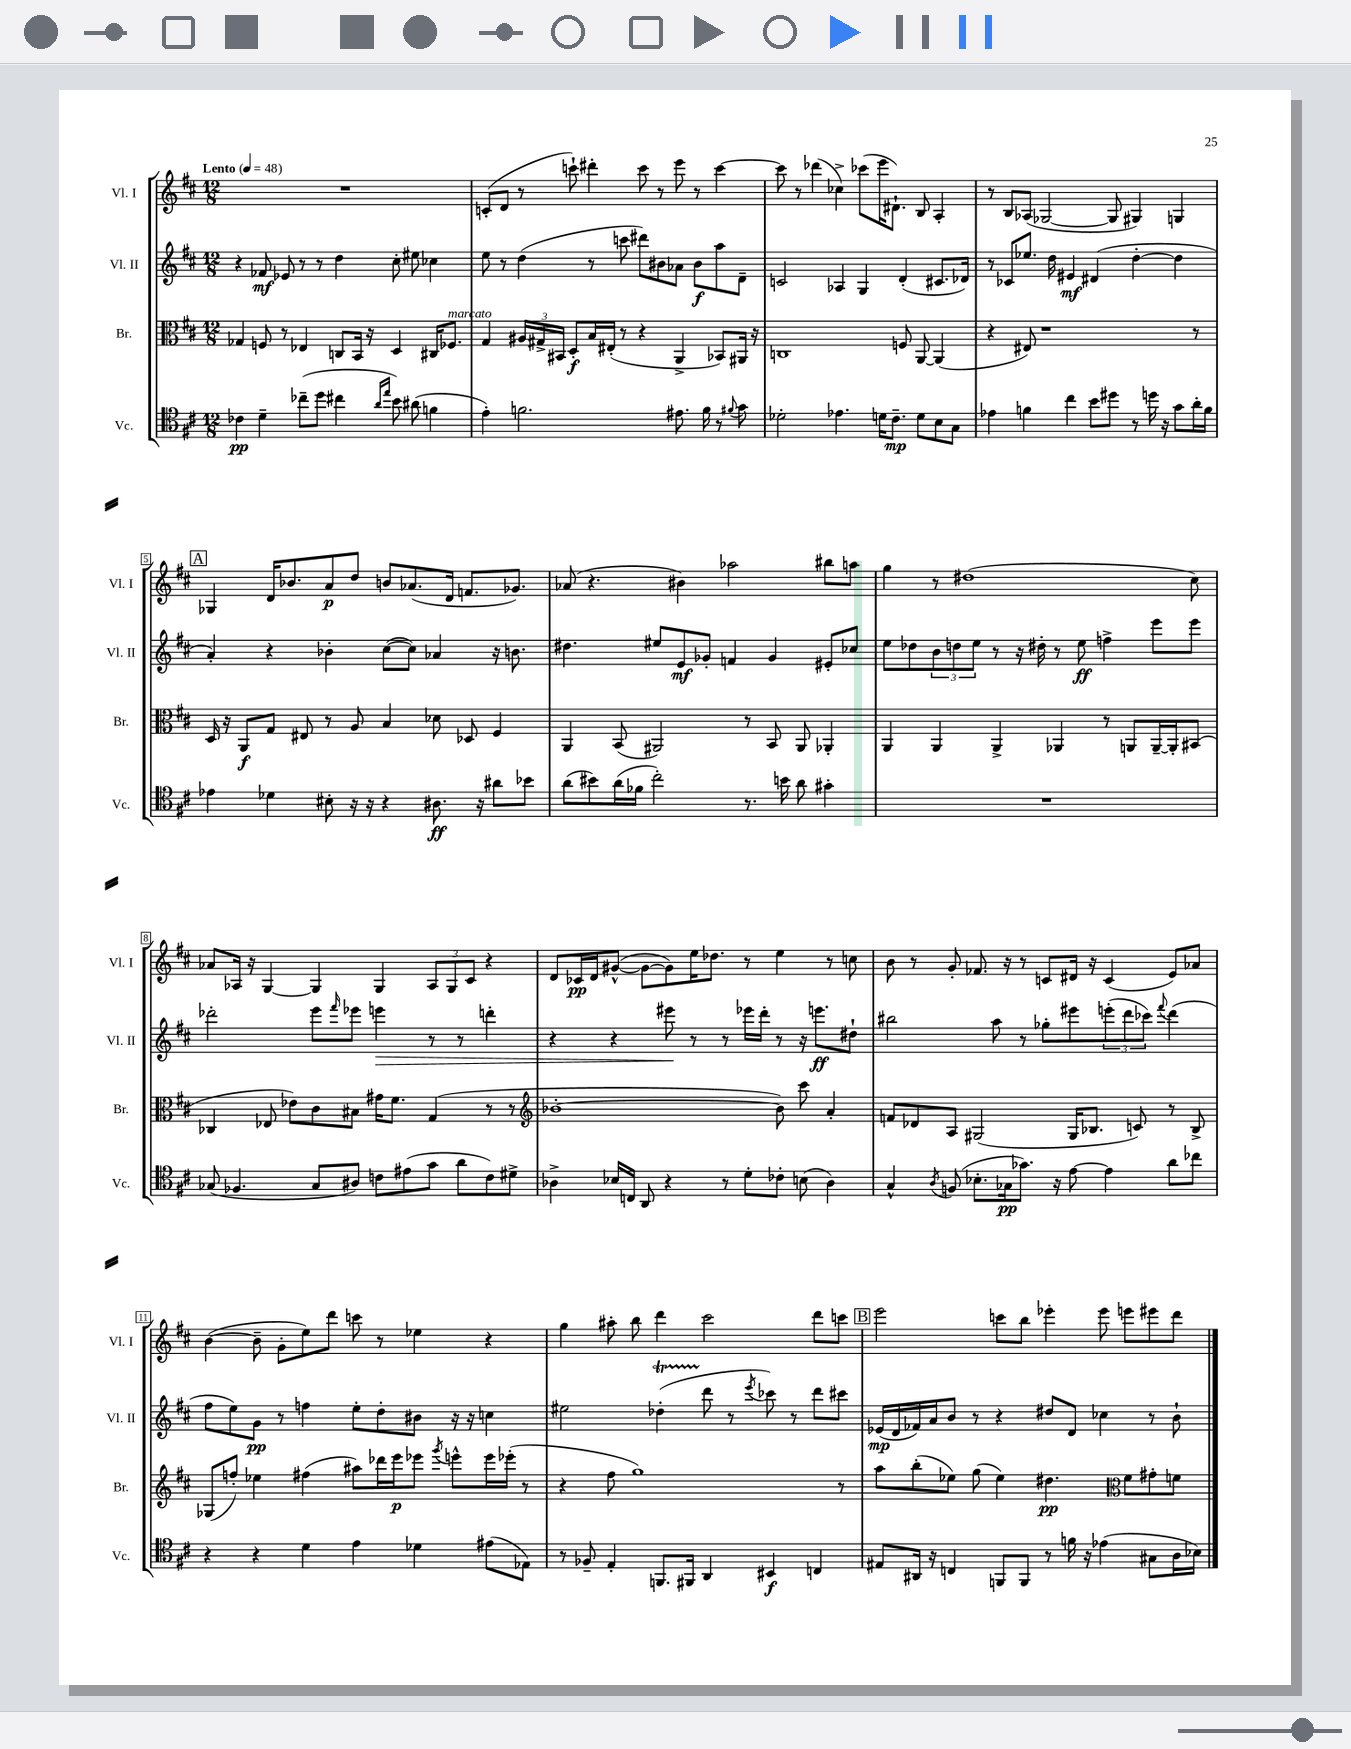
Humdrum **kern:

**kern	**kern	**kern	**kern
*staff4	*staff3	*staff2	*staff1
*clefC4	*clefC3	*clefG2	*clefG2
*k[f#c#]	*k[f#c#]	*k[f#c#]	*k[f#c#]
*M12/8	*M12/8	*M12/8	*M12/8
*MM48	*MM48	*MM48	*MM48
4c-	4G-	4r	1.r
4d~	8F	8f-	.
.	8r	8e-	.
(8cc-~	4E-	8r	.
8dd	.	8r	.
4cc#	8C	4dd	.
.	16BB	.	.
.	16r	.	.
16qqa	.	.	.
16qqee	.	.	.
8b)	4D	8cc#'	.
(8a#	.	8ee#	.
4f	16C#	4cc-	.
.	8.F-	.	.
=	=	=	=
4e')	4G	8ee	(8c'
.	.	8r	8d
2.f	24A#	(4dd	8r
.	24G#^	.	.
.	24BB#	.	.
.	8D'	.	8ccc`)
.	16B	8r	4ddd#'
.	(16E#'	.	.
.	8r	8ccc	.
.	4r	8ddd#)	8ccc
.	.	8b#	8r
8.e#	4AA^	8a-	8eee
.	.	8b#	8r
16f	.	.	.
8r	8BB-)	8aa	[4ccc
8qqf#	.	.	.
8g	16AA#	8d~	.
.	16r	.	.
=	=	=	=
2d-'	1C	2c	8ccc]
.	.	.	8r
.	.	.	(4ddd-
4.e-	.	4A-	4cc-^)
.	.	4G	(8ccc-
16d	.	.	16eee
8.c#~	.	.	8.d#`)
.	8F	(4d'	.
8d	[8AA	.	8B
8B	(4AA]	8.c#	4A'
8G	.	.	.
.	.	16d-)	.
=	=	=	=
4e-	4r	8r	8r
.	.	8c-	8B
4f	8E#)	8.ee-	(8A-
.	1r	.	[2G-
.	.	16dd	.
4cc#	.	4e#	.
8b	.	(4d#	.
8dd#	.	.	8G-]
8r	.	[4dd'	4G#)
16dd	.	.	.
16r	.	.	.
8g	.	4dd]	4G
16a'	8r	.	.
16f	.	.	.
=	=	=	=
4e-	16D	4a')	4G-
.	16r	.	.
.	8AA	.	.
4d-	8G	4r	16d
.	.	.	8.b-
.	8E#	.	.
8B#'	8r	4b-'	8a
16r	8A	.	8dd
16r	.	.	.
4r	4B	([8cc#	8b
.	.	8cc#])	(8.a-
8.A#	8d-	4a-	.
.	.	.	16d
.	8D-	.	8.f
16r	.	.	.
8a#	4F#	16r	.
.	.	8.b	8.g-)
8b-	.	.	.
=	=	=	=
(8a	4AA	4.dd#	(8a-
8b#)	.	.	4.r
(16a	(8BB	.	.
16f-	.	.	.
2cc#')	2AA#)	8ee#	.
.	.	8e	4b#)
.	.	8g-'	.
.	.	4f	2aa-
8.r	8r	.	.
.	8BB	4g-	.
16b	.	.	.
8a	8AA#	.	.
4g#'	4AA-'	8e#'	8bb#
.	.	8cc-	8aa
=	=	=	=
1.r	4AA	8ee	4gg
.	.	8dd-	.
.	4AA	12b	8r
.	.	12dd	.
.	.	.	(1dd#
.	.	12ee	.
.	4AA^	8r	.
.	.	16r	.
.	.	16dd#'	.
.	4AA-	8r	.
.	.	8ee	.
.	8r	4ff^	.
.	8AA	.	.
.	[16AA~	8eee	.
.	16AA']	.	.
.	(8BB#	8eee	8cc#)
=	=	=	=
(8G-	4C-	2ddd-'	8a-
4.F-	.	.	16A-
.	.	.	16r
.	8E-	.	[4G
.	8e-)	.	.
8G-	8c#	8eee	4G]
.	.	16qqfff#	.
8A#)	8B#	8eee-	.
8c	16g#	4eee	4G
.	8.f#	.	.
(8e#	.	.	.
8g	(4G	8r	12A-
.	.	.	12G
8a	.	8r	.
.	.	.	12c#
8c)	8r	4ddd'	4r
8d#^	8r	.	.
=	=	=	=
*	*clefG2	*	*
4A-^	[1b-'	4r	8d
.	.	.	16c-
.	.	.	16d
16B-	.	4r	([8g#^^
16C	.	.	.
8AA	.	.	8g#_
4r	.	8eee#	8g#])
.	.	8r	16ee
.	.	.	8.dd-
8r	.	8r	.
8d'	.	16eee-	8r
.	.	16ddd'	.
8c-'	8b-])	8r	4ee
(8B	8ccc#	16r	.
.	.	8.eee	.
4A-)	4a'	.	8r
.	.	8dd#`	8cc
=	=	=	=
4G^^	8f	2bb#	8b
.	8d-	.	8r
8qA	.	.	.
(8F	8A	.	8g'
8.B-'	(2G#	.	8.f-
.	.	8aa	.
16G-	.	.	16r
8.g-)	.	8r	8r
.	.	8gg-'	8c
16r	.	.	.
[8e	16G#	8eee#	16d#
.	8.B-	.	16r
4e]	.	(12eee'	(4c
.	.	12ddd	.
.	8c)	.	.
.	.	12ccc-)	.
.	.	8qqfff#	.
8a	8r	(4ddd	8e)
8cc-	8B-^	.	8a-
=	=	=	=
4r	(8G-	8ff#	([4b
.	8ff')	8ee)	.
4r	4ee-	8g	8b~]
.	.	8r	8g'
4d	(4ff#	4ff	8ee)
.	.	.	8ddd
4e	8aa#)	8ee'	8ccc
.	16ddd-	8dd'	8r
.	16eee	.	.
4d-	8eee-	8b#	4ee-
.	8qggg	.	.
.	8eee^^	16r	.
.	.	16r	.
(8e#	16eee	4cc	4r
.	(16eee-'	.	.
8E-)	8r	.	.
=	=	=	=
8r	4r	2ee#	4gg
8F-~	.	.	.
4E'	8ff#	.	8aa#'
.	1gg)	.	8bb
8.FF	.	(4dd-'	4ddd
16FF#	.	.	.
4AA	.	8ddd	2ccc#
.	.	8r	.
.	.	8qeee	.
4BB#	.	8ccc-)	.
.	.	8r	.
4C	.	8ddd	8ddd
.	8r	8ccc#	8ccc
=	=	=	=
8E#	8aa	(16e-	2eee
.	.	16d	.
16AA#	(8bb'	16f-)	.
16r	.	16a	.
4C	8ee-)	8b	.
.	(8gg	8r	.
8FF	4ee-)	4r	8ccc
8FF	.	.	8bb
8r	4.dd#	8dd#	4eee-'
16f	.	8d	.
16r	.	.	.
(4e-	.	4cc-	8eee-
*	*clefC3	*	*
.	8f#	.	8eee
8G#	8g#'	8r	8eee#
16A	8f	8b`	8ddd
16B-)	.	.	.
==	==	==	==
*-	*-	*-	*-
